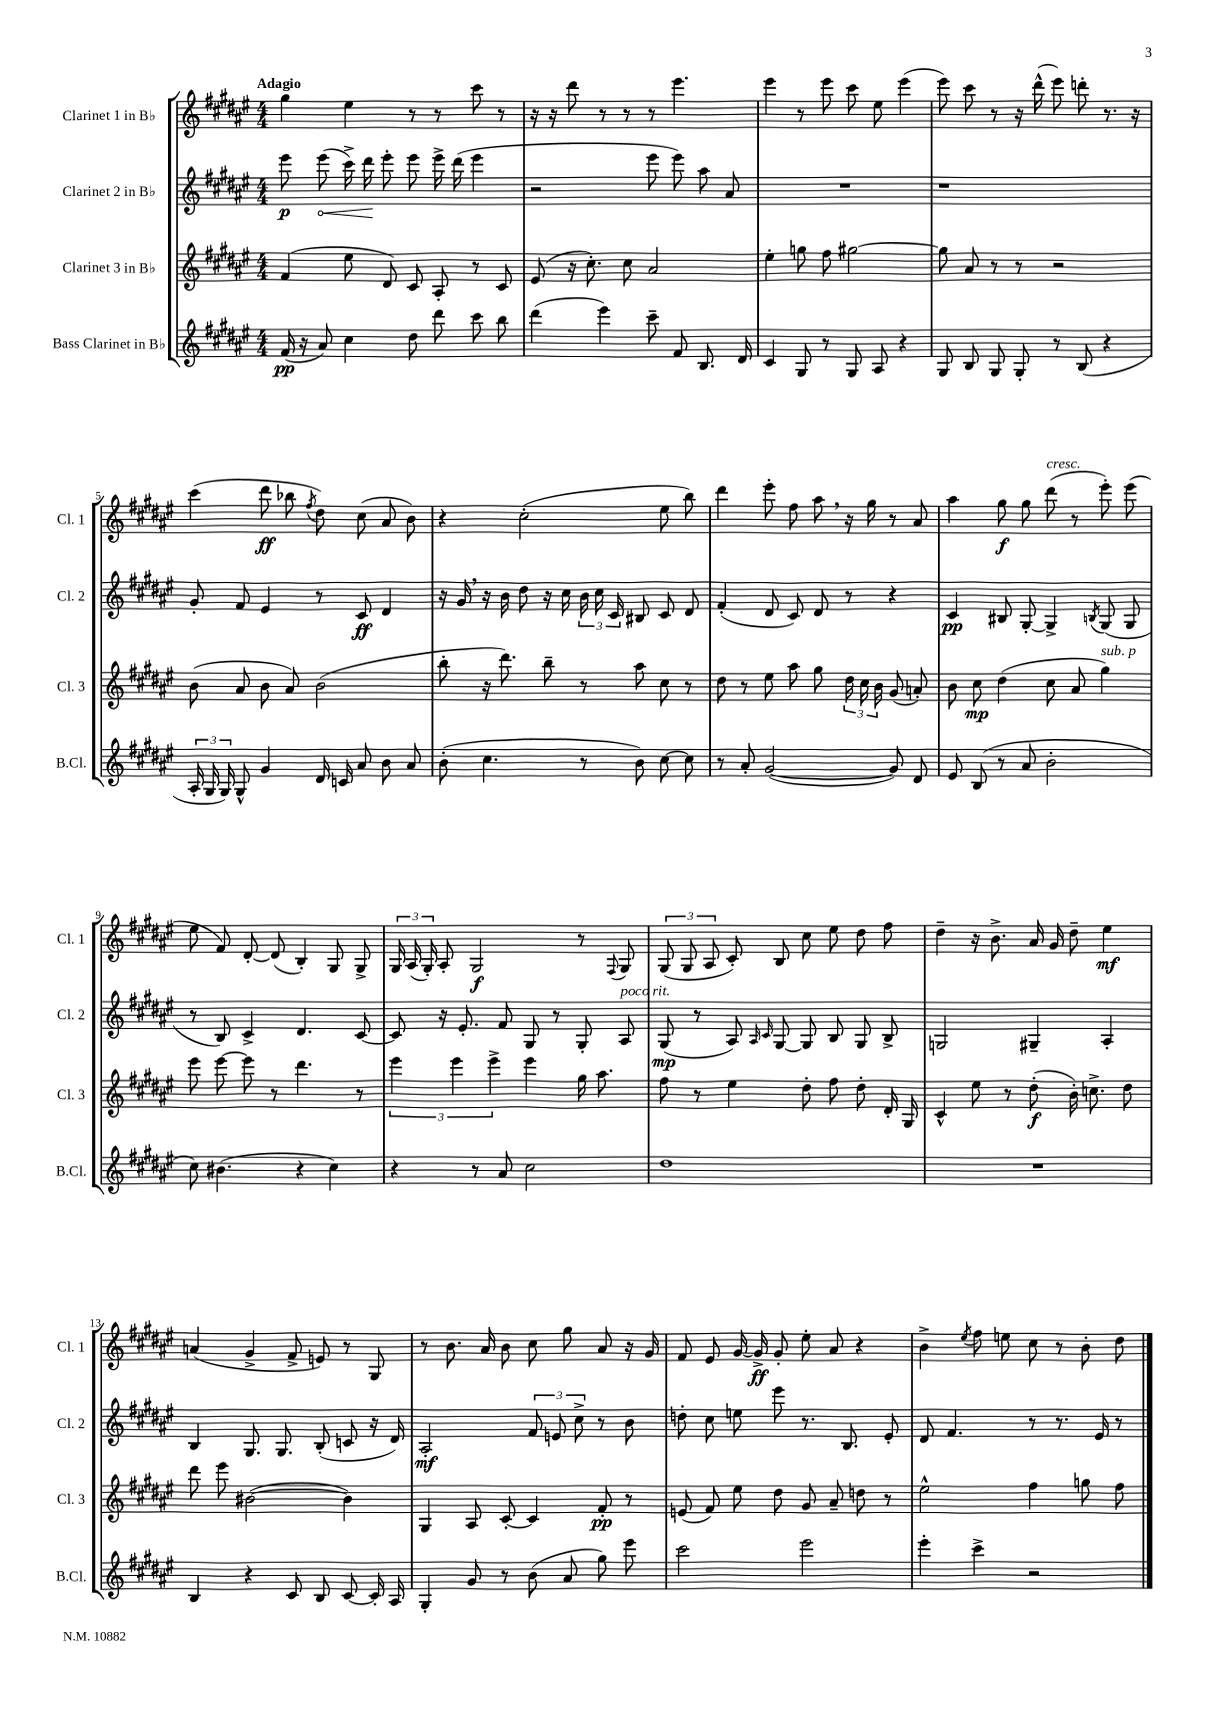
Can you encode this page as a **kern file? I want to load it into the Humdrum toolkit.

**kern	**kern	**kern	**kern
*staff4	*staff3	*staff2	*staff1
*clefG2	*clefG2	*clefG2	*clefG2
*k[f#c#g#d#a#e#]	*k[f#c#g#d#a#e#]	*k[f#c#g#d#a#e#]	*k[f#c#g#d#a#e#]
*M4/4	*M4/4	*M4/4	*M4/4
(16f#	(4f#	8eee#	4gg#
16r	.	.	.
8a#)	.	(8eee#	.
4cc#	8ee#	16ccc#^)	4ee#
.	.	16ddd#	.
.	8d#)	8eee#'	.
8dd#	8c#	8eee#	8r
8ddd#	8A#'	16eee#^	8r
.	.	(16ddd#	.
8ccc#	8r	4eee#	8ccc#
8bb	8c#	.	8r
=	=	=	=
(4ddd#	(8e#	2r	16r
.	.	.	16r
.	16r	.	8ddd#
.	8.cc#')	.	.
4eee#)	.	.	8r
.	8cc#	.	8r
8ccc#~	2a#	8eee#	8r
8f#	.	8eee#)	4.eee#
8.B	.	8aa#	.
.	.	8a#	.
16d#	.	.	.
=	=	=	=
4c#	4ee#'	1r	4eee#
8G#	8gg	.	8r
8r	8ff#	.	8eee#
8G#	[2gg#	.	8ccc#
8A#	.	.	8ee#
4r	.	.	(4eee#
=	=	=	=
8G#	8gg#]	1r	8eee#)
8B	8a#	.	8ccc#
8G#	8r	.	8r
8G#'	8r	.	16r
.	.	.	(16ddd#^^
8r	2r	.	8eee#)
(8B	.	.	8ddd'
4r	.	.	8.r
.	.	.	16r
=	=	=	=
24A#'	(8b	8g#'	(4ccc#
24G#	.	.	.
24G#)	.	.	.
8G#^^	8a#	8f#	.
4g#	8b	4e#	8ddd#
.	8a#)	.	8bb-
.	.	.	8qff#
16d#	(2b	8r	8dd#)
16c	.	.	.
8a#	.	8c#	(8cc#
8b	.	4d#	8a#
8a#	.	.	8b)
=	=	=	=
(8b'	8bb'	16r	4r
.	.	16g#	.
4.cc#	16r	16r	.
.	8.ddd#)	16b	.
.	.	8dd#	(2cc#'
.	8bb~	16r	.
.	.	16cc#	.
8r	8r	24b	.
.	.	24cc#	.
.	.	24c#	.
8b)	8aa#	8B#	.
[8cc#	8cc#	8c#	8ee#
8cc#]	8r	8d#	8bb)
=	=	=	=
8r	8dd#	(4f#'	4ddd#
8a#'	8r	.	.
([2g#	8ee#	8d#	8eee#'
.	8aa#	8c#)	8ff#
.	8gg#	8d#	8aa#
.	24dd#	8r	16r
.	24cc#	.	.
.	.	.	16gg#
.	24b	.	.
8g#])	(8g#	4r	8r
8d#	8a')	.	8a#
=	=	=	=
8e#	8b	4c#	4aa#
(8B	8cc#	.	.
8r	(4dd#	8B#	8gg#
8a#	.	[8G#'	8gg#
2b'	8cc#	4G#^]	(8ddd#
.	8a#	.	8r
.	.	8qB	.
.	4gg#)	(8G#	8eee#')
.	.	8G#	(8eee#
=	=	=	=
8cc#)	8eee#	8r	8ee#
(4.b#	[8eee#	8B)	8f#)
.	8eee#]	4c#^	[8d#'
.	8r	.	(8d#]
4r	4.ddd#	4.d#	4B')
4cc#)	.	.	8G#
.	8r	[8c#	8G#^
=	=	=	=
4r	6eee#	8c#]	24G#
.	.	.	(24A#
.	.	.	24G#')
.	.	16r	8A#'
.	6eee#	.	.
.	.	8.e#'	.
8r	.	.	2G#
.	6eee#^	.	.
8a#	.	8f#	.
2cc#	4eee#	8G#	.
.	.	8r	.
.	16gg#	8G#'	8r
.	8.aa#	.	.
.	.	.	8qqF#
.	.	8A#	8G#
=	=	=	=
1dd#	8ff#	(8G#	(12G#
.	.	.	12G#
.	8r	8r	.
.	.	.	12A#
.	4ee#	8A#)	8c#')
.	.	16qqA#	.
.	.	16qqc#	.
.	.	[8G#	8B
.	8dd#'	8G#]	8cc#
.	8ff#	8B	8ee#
.	8dd#'	8G#	8dd#
.	16d#'	8B^	8ff#
.	16G#	.	.
=	=	=	=
1r	4c#^^	2G	4dd#~
.	8ee#	.	16r
.	.	.	8.b^
.	8r	.	.
.	(8dd#'	4G#~	16a#
.	.	.	16g#
.	16b')	.	8dd#~
.	8.cc^	.	.
.	.	4A#'	4ee#
.	8dd#	.	.
=	=	=	=
4B	8ddd#	4B	(4a
.	8eee#	.	.
4r	([2b#	8.G#	4g#^
.	.	8.G#	.
8c#	.	.	8f#^
8B	.	(8B'	8e)
[8c#	4b#])	8c	8r
16c#']	.	16r	8G#
16A#	.	16d#)	.
=	=	=	=
4G#'	4G#	2A#'	8r
.	.	.	8.b
8g#	8A#	.	.
.	.	.	16a#
8r	[8c#'	.	8b
(8b	4c#]	12f#	8cc#
.	.	12e	.
8a#	.	.	8gg#
.	.	12cc#^	.
8gg#)	8f#'	8r	8a#
8eee#	8r	8b	16r
.	.	.	16g#
=	=	=	=
2ccc#	(8e	8dd'	8f#
.	8f#)	8cc#	8e#
.	8ee#	8ee	[16g#
.	.	.	16g#^]
.	8dd#	8eee#	8g#'
2eee#	8g#	8.r	8ee#'
.	8a#~	.	8a#
.	.	8.B	.
.	8dd	.	4r
.	8r	8e#'	.
=	=	=	=
4eee#'	2ee#^^	8d#	4b^
.	.	4.f#	.
.	.	.	8qee#
4ccc#^	.	.	8ff#
.	.	.	8ee
2r	4ff#	8r	8cc#
.	.	8.r	8r
.	8gg	.	8b'
.	.	16e#	.
.	8ff#	8r	8dd#
==	==	==	==
*-	*-	*-	*-
